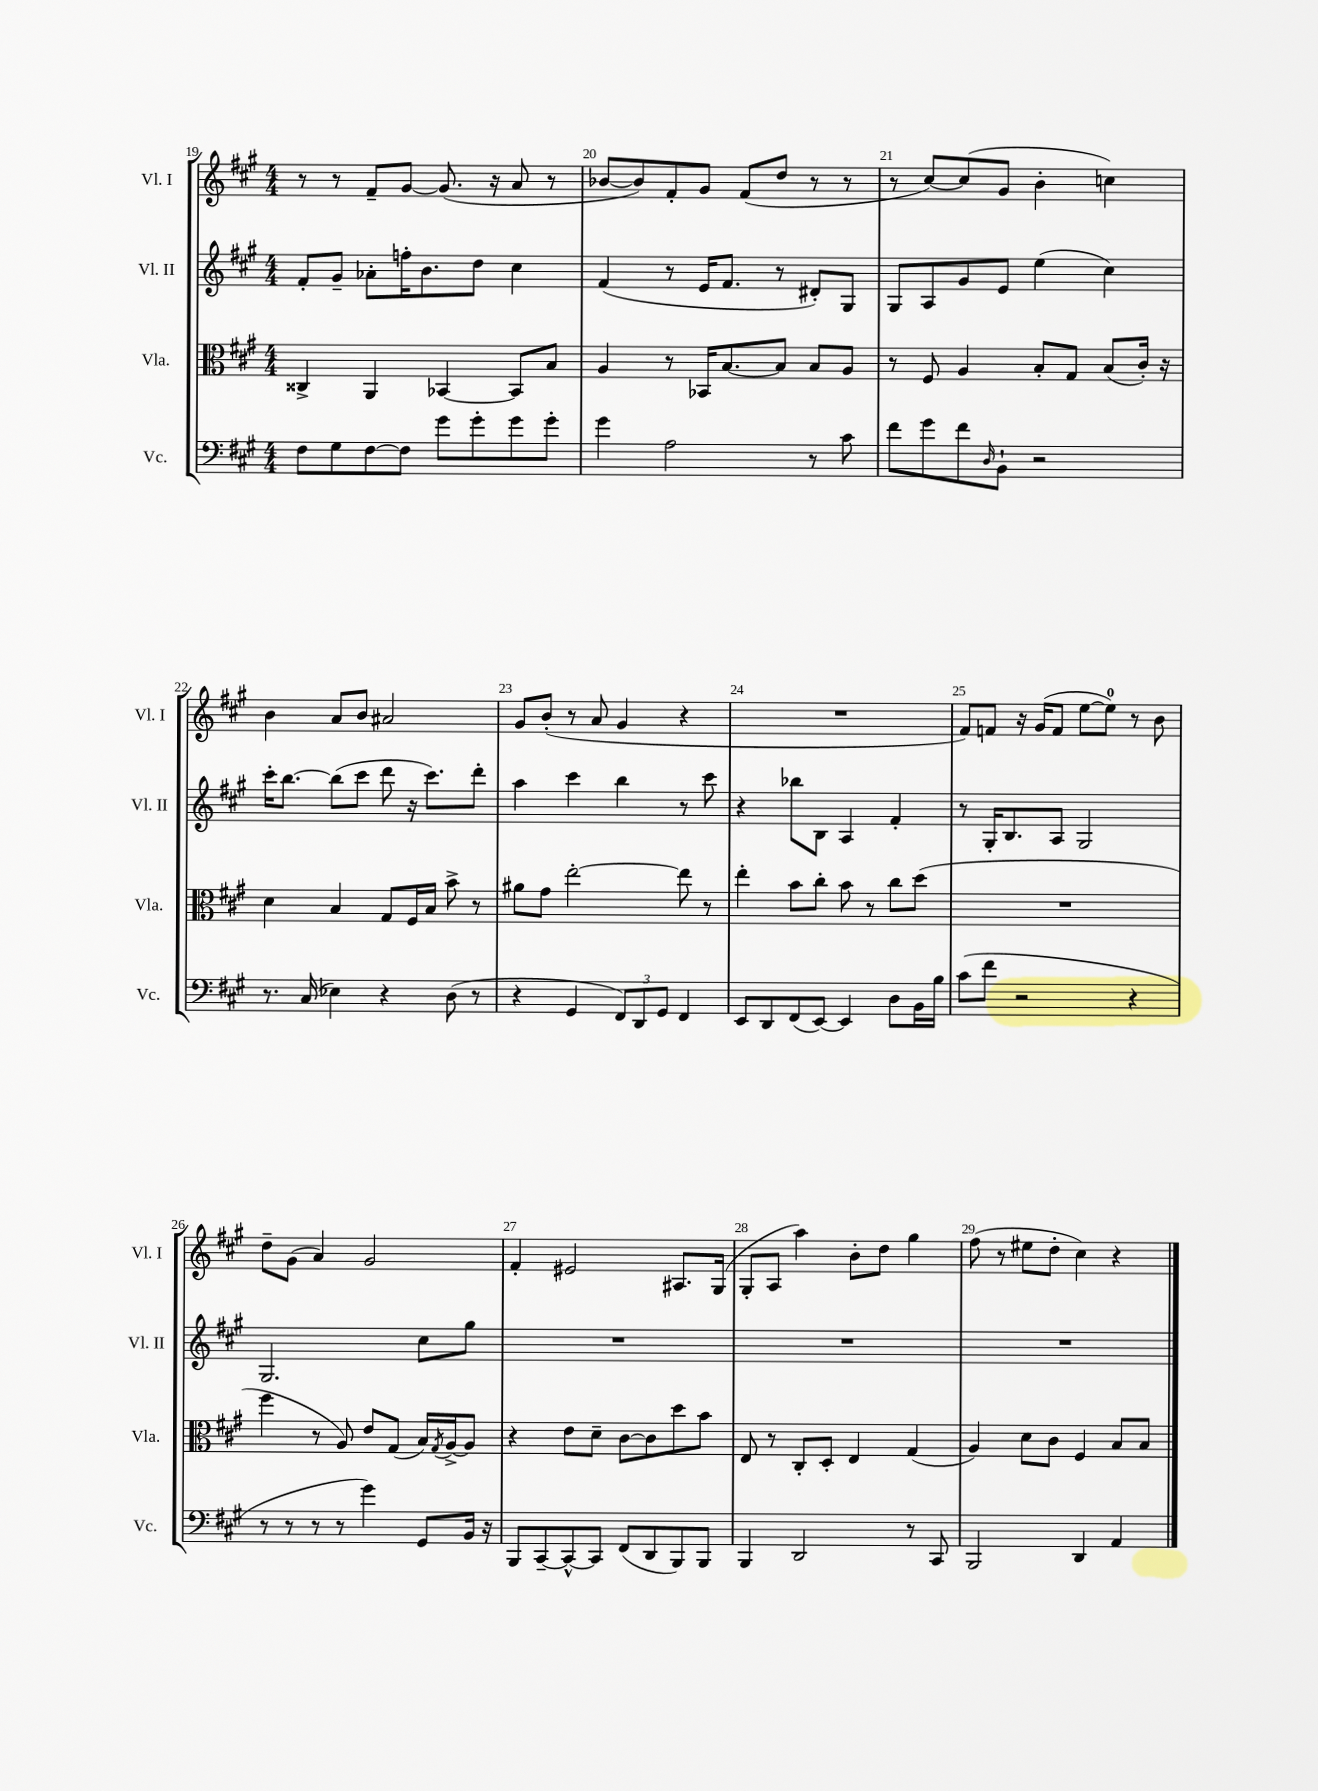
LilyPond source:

<<
\new StaffGroup <<
\new Staff = "s0" \with { instrumentName = "Vl. I" shortInstrumentName = "Vl. I" } {
    \clef treble \key a \major \numericTimeSignature \time 4/4
    r8 r8 fis'8-- gis'8~ gis'8.( r16 a'8 r8 |
    bes'8~ bes'8) fis'8-. gis'8 fis'8( d''8 r8 r8 |
    r8 cis''8~) cis''8( gis'8 b'4-. c''4) |
    b'4 a'8 b'8 ais'2 |
    gis'8 b'8-.( r8 a'8 gis'4 r4 |
    R1 |
    fis'8) f'8 r16 gis'16( f'8 e''8~ e''8-0) r8 b'8 |
    d''8-- gis'8( a'4) gis'2 |
    fis'4-. eis'2 ais8. gis16( |
    gis8-. a8 a''4) b'8-. d''8 gis''4 |
    fis''8( r8 eis''8 d''8-. cis''4) r4 \bar "|." |
}
\new Staff = "s1" \with { instrumentName = "Vl. II" shortInstrumentName = "Vl. II" } {
    \clef treble \key a \major \numericTimeSignature \time 4/4
    fis'8-. gis'8-- aes'8-. f''16-. b'8. d''8 cis''4 |
    fis'4( r8 e'16 fis'8. r8 dis'8-.) gis8 |
    gis8 a8 gis'8 e'8 e''4( cis''4) |
    cis'''16-. b''8.~ b''8( cis'''8 d'''8 r16 cis'''8.) d'''8-. |
    a''4 cis'''4 b''4 r8 cis'''8 |
    r4 bes''8 b8 a4 fis'4-. |
    r8 gis16-. b8. a8 gis2 |
    gis2. cis''8 gis''8 |
    R1 |
    R1 |
    R1 \bar "|." |
}
\new Staff = "s2" \with { instrumentName = "Vla." shortInstrumentName = "Vla." } {
    \clef alto \key a \major \numericTimeSignature \time 4/4
    cisis4-> a,4 bes,4~ bes,8 b8 |
    a4 r8 bes,16 b8.~ b8 b8 a8 |
    r8 fis8 a4 b8-. gis8 b8( cis'16-.) r16 |
    d'4 b4 gis8 fis16 b16 b'8-> r8 |
    ais'8 gis'8 e''2~-. e''8 r8 |
    e''4-. b'8 cis''8-. b'8 r8 cis''8 d''8( |
    R1 |
    fis''4 r8 a8) e'8 gis8( b16) \acciaccatura { gis8 } a16~-> a8 |
    r4 e'8 d'8-- cis'8~ cis'8 d''8 b'8 |
    e8 r8 cis8-. d8-. e4 gis4( |
    a4) d'8 cis'8 fis4 b8 b8 \bar "|." |
}
\new Staff = "s3" \with { instrumentName = "Vc." shortInstrumentName = "Vc." } {
    \clef bass \key a \major \numericTimeSignature \time 4/4
    fis8 gis8 fis8~ fis8 gis'8 gis'8-. gis'8 gis'8-. |
    gis'4 a2 r8 cis'8 |
    fis'8 gis'8 fis'8 \grace { d16 } b,8-! r2 |
    r8. cis16( ees4) r4 d8( r8 |
    r4 gis,4 \tuplet 3/2 { fis,8) d,8 gis,8 } fis,4 |
    e,8 d,8 fis,8( e,8~) e,4 d8 b,16 b16 |
    cis'8( fis'8 r2 r4 |
    r8 r8 r8 r8 gis'4) gis,8 b,16 r16 |
    b,,8 cis,8~-- cis,8~-^ cis,8 fis,8( d,8 b,,8) b,,8 |
    b,,4 d,2 r8 cis,8 |
    b,,2 d,4 a,4 \bar "|." |
}
>>
>>
\layout { \context { \Score currentBarNumber = #19 \override BarNumber.break-visibility = ##(#f #t #t) barNumberVisibility = #all-bar-numbers-visible } }
